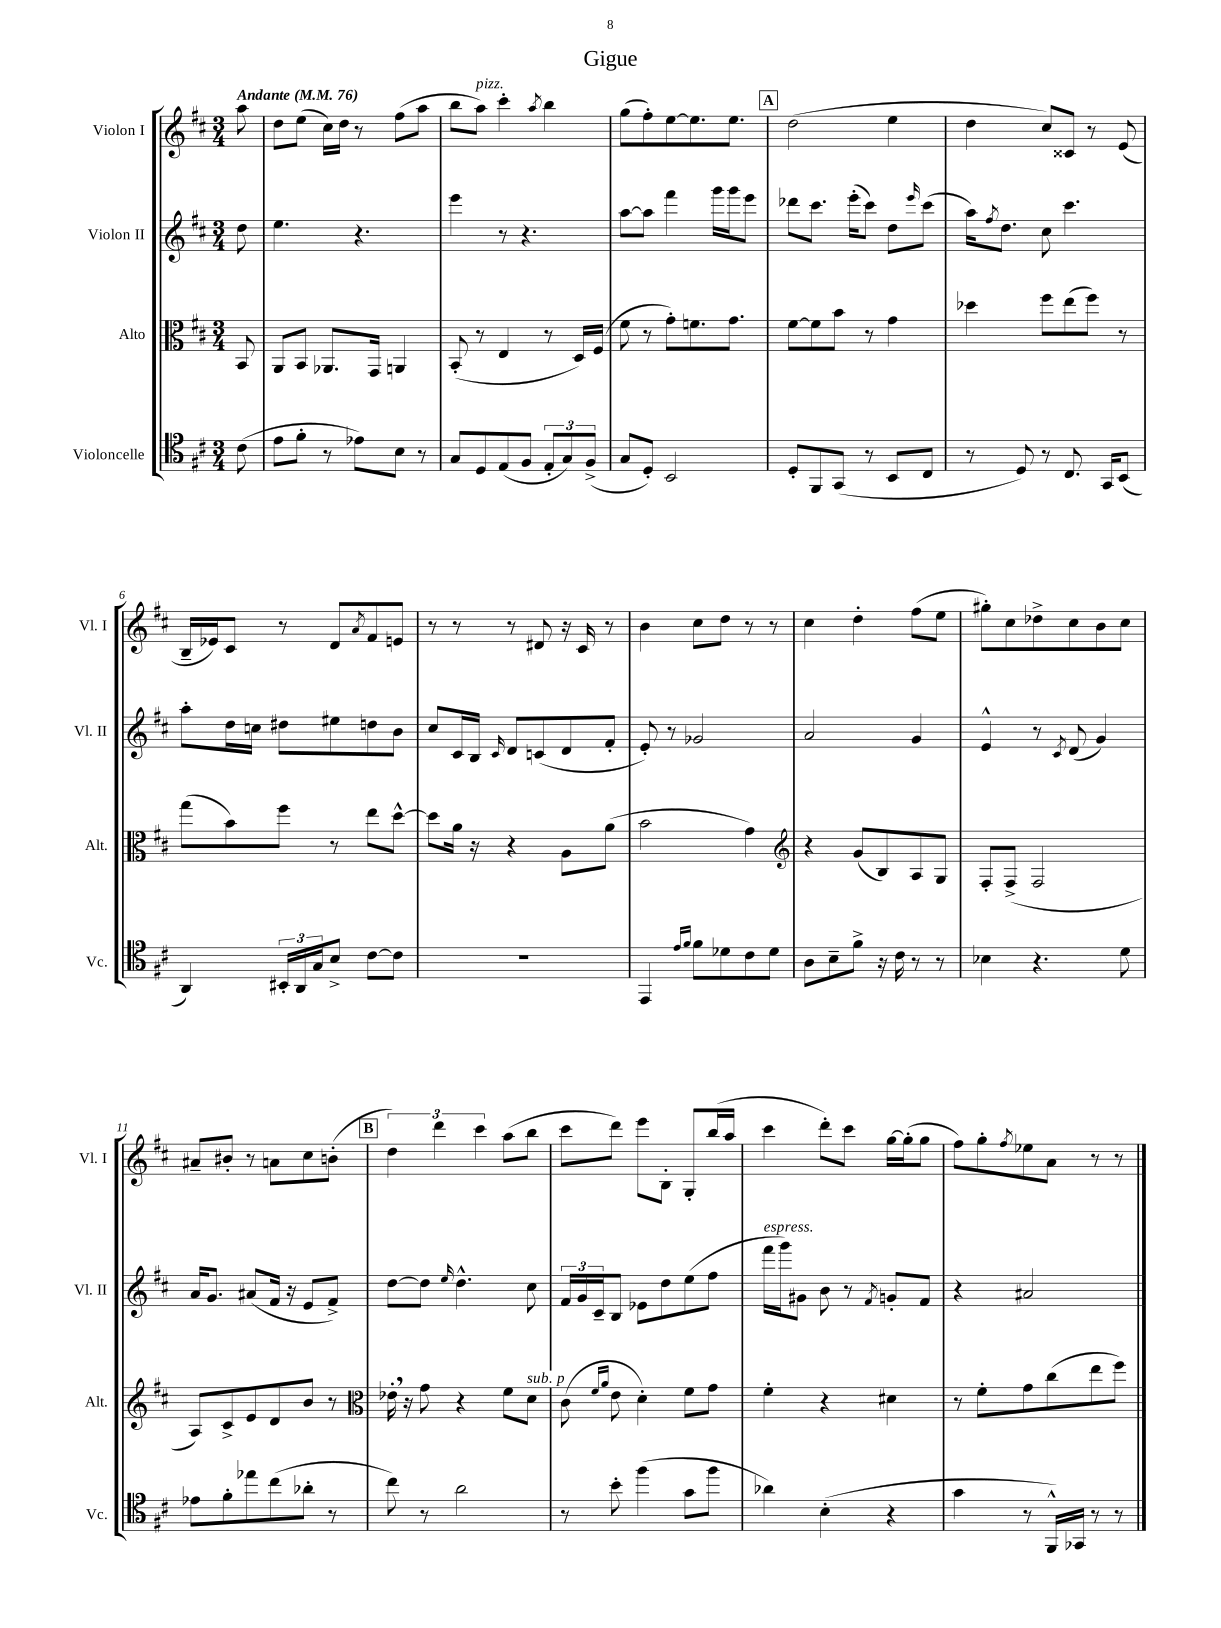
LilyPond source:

\header { title = "Gigue" }
<<
\new StaffGroup <<
\new Staff = "s0" \with { instrumentName = "Violon I" shortInstrumentName = "Vl. I" } {
    \clef treble \key d \major \numericTimeSignature \time 3/4 \partial 8 \tempo "Andante" 4 = 76
    a''8 |
    d''8 e''8( cis''16) d''16 r8 fis''8( a''8 |
    b''8 a''8^\markup { \italic "pizz." }) cis'''4-. \acciaccatura { a''8 } b''4 |
    g''8( fis''8-.) e''8~ e''8. e''8. |
    \mark \markup { \box "A" } d''2( e''4 |
    d''4 cis''8) cisis'8 r8 e'8( |
    b16-- ees'16) cis'8 r8 d'8 \acciaccatura { a'8 } fis'8 e'8 |
    r8 r8 r8 dis'8 r16 cis'16 r8 |
    b'4 cis''8 d''8 r8 r8 |
    cis''4 d''4-. fis''8( e''8 |
    gis''8-.) cis''8 des''8-> cis''8 b'8 cis''8 |
    ais'8-- bis'8-. r8 a'8 cis''8 b'8-.( |
    \mark \markup { \box "B" } \tuplet 3/2 { d''4) d'''4 cis'''4 } a''8( b''8 |
    cis'''8 d'''8) e'''8 b8-. g8-. b''16( a''16 |
    cis'''4 d'''8-.) cis'''8 g''16~ g''16-.( g''8 |
    fis''8) g''8-. \acciaccatura { fis''8 } ees''8 a'8 r8 r8 \bar "|." |
}
\new Staff = "s1" \with { instrumentName = "Violon II" shortInstrumentName = "Vl. II" } {
    \clef treble \key d \major \numericTimeSignature \time 3/4 \partial 8
    d''8 |
    e''4. r4. |
    e'''4 r8 r4. |
    a''8~ a''8 fis'''4 g'''16 g'''16 e'''8 |
    \mark \markup { \box "A" } des'''8 cis'''8. e'''16-.( cis'''8) d''8 \grace { e'''16 } cis'''8( |
    a''16) \acciaccatura { fis''8 } d''8. cis''8 cis'''4. |
    a''8-. d''16 c''16 dis''8 eis''8 d''8 b'8 |
    cis''8 cis'16 b16 \grace { cis'16 } d'8 c'8( d'8 fis'8-. |
    e'8-.) r8 ges'2 |
    a'2 g'4 |
    e'4-^ r8 \acciaccatura { cis'8 } d'8( g'4) |
    a'16 g'8. ais'8( fis'16 r16 e'8 fis'8->) |
    \mark \markup { \box "B" } d''8~ d''8 \grace { e''16 } d''4.-^ cis''8 |
    \tuplet 3/2 { fis'16 g'16 cis'16-- } b8 ees'8 d''8 e''8( fis''8 |
    fis'''16^\markup { \italic "espress." } g'''16) gis'8 b'8 r8 \acciaccatura { fis'8 } g'8-. fis'8 |
    r4 ais'2 \bar "|." |
}
\new Staff = "s2" \with { instrumentName = "Alto" shortInstrumentName = "Alt." } {
    \clef alto \key d \major \numericTimeSignature \time 3/4 \partial 8
    b,8 |
    a,8 b,8 aes,8. g,16 a,4 |
    b,8-.( r8 e4 r8 d16) fis16( |
    fis'8 r8 g'8-.) f'8. g'8. |
    \mark \markup { \box "A" } fis'8~ fis'8 b'8 r8 g'4 |
    des''4 fis''8 e''8( fis''8) r8 |
    g''8( b'8) fis''8 r8 e''8 d''8~-^ |
    d''8 a'16 r16 r4 a8 a'8( |
    b'2 g'4) |
    \clef treble r4 g'8( b8) a8 g8 |
    fis8-. fis8->( fis2 |
    a8) cis'8-> e'8 d'8 b'8 r8 |
    \mark \markup { \box "B" } \clef alto ees'16-. \breathe r16 g'8 r4 fis'8 d'8^\markup { \italic "sub. p" } |
    cis'8( \grace { fis'16 a'16 } e'8 d'4-.) fis'8 g'8 |
    fis'4-. r4 dis'4 |
    r8 fis'8-. g'8 cis''8( e''8 fis''8) \bar "|." |
}
\new Staff = "s3" \with { instrumentName = "Violoncelle" shortInstrumentName = "Vc." } {
    \clef tenor \key d \major \numericTimeSignature \time 3/4 \partial 8
    cis'8( |
    e'8 fis'8-. r8 ees'8) b8 r8 |
    g8 d8 e8( fis8 \tuplet 3/2 { e8-. g8) fis8->( } |
    g8 d8-.) b,2 |
    \mark \markup { \box "A" } d8-. fis,8 g,8( r8 b,8 cis8 |
    r8 d8) r8 cis8. g,16 b,8( |
    a,4) \tuplet 3/2 { bis,16-. a,16 g16 } b8-> cis'8~ cis'8 |
    R2. |
    e,4 \grace { e'16 fis'16 } fis'8 des'8 cis'8 des'8 |
    a8 b8-- fis'8-> r16 cis'16 r8 r8 |
    bes4 r4. d'8 |
    ees'8 fis'8-. ees''8 cis''8( aes'8-. r8 |
    \mark \markup { \box "B" } cis''8) r8 a'2 |
    r8 b'8-. fis''4( g'8 fis''8 |
    aes'4) b4-.( r4 |
    g'4 r8 fis,16-^) ges,16 r8 r8 \bar "|." |
}
>>
>>
